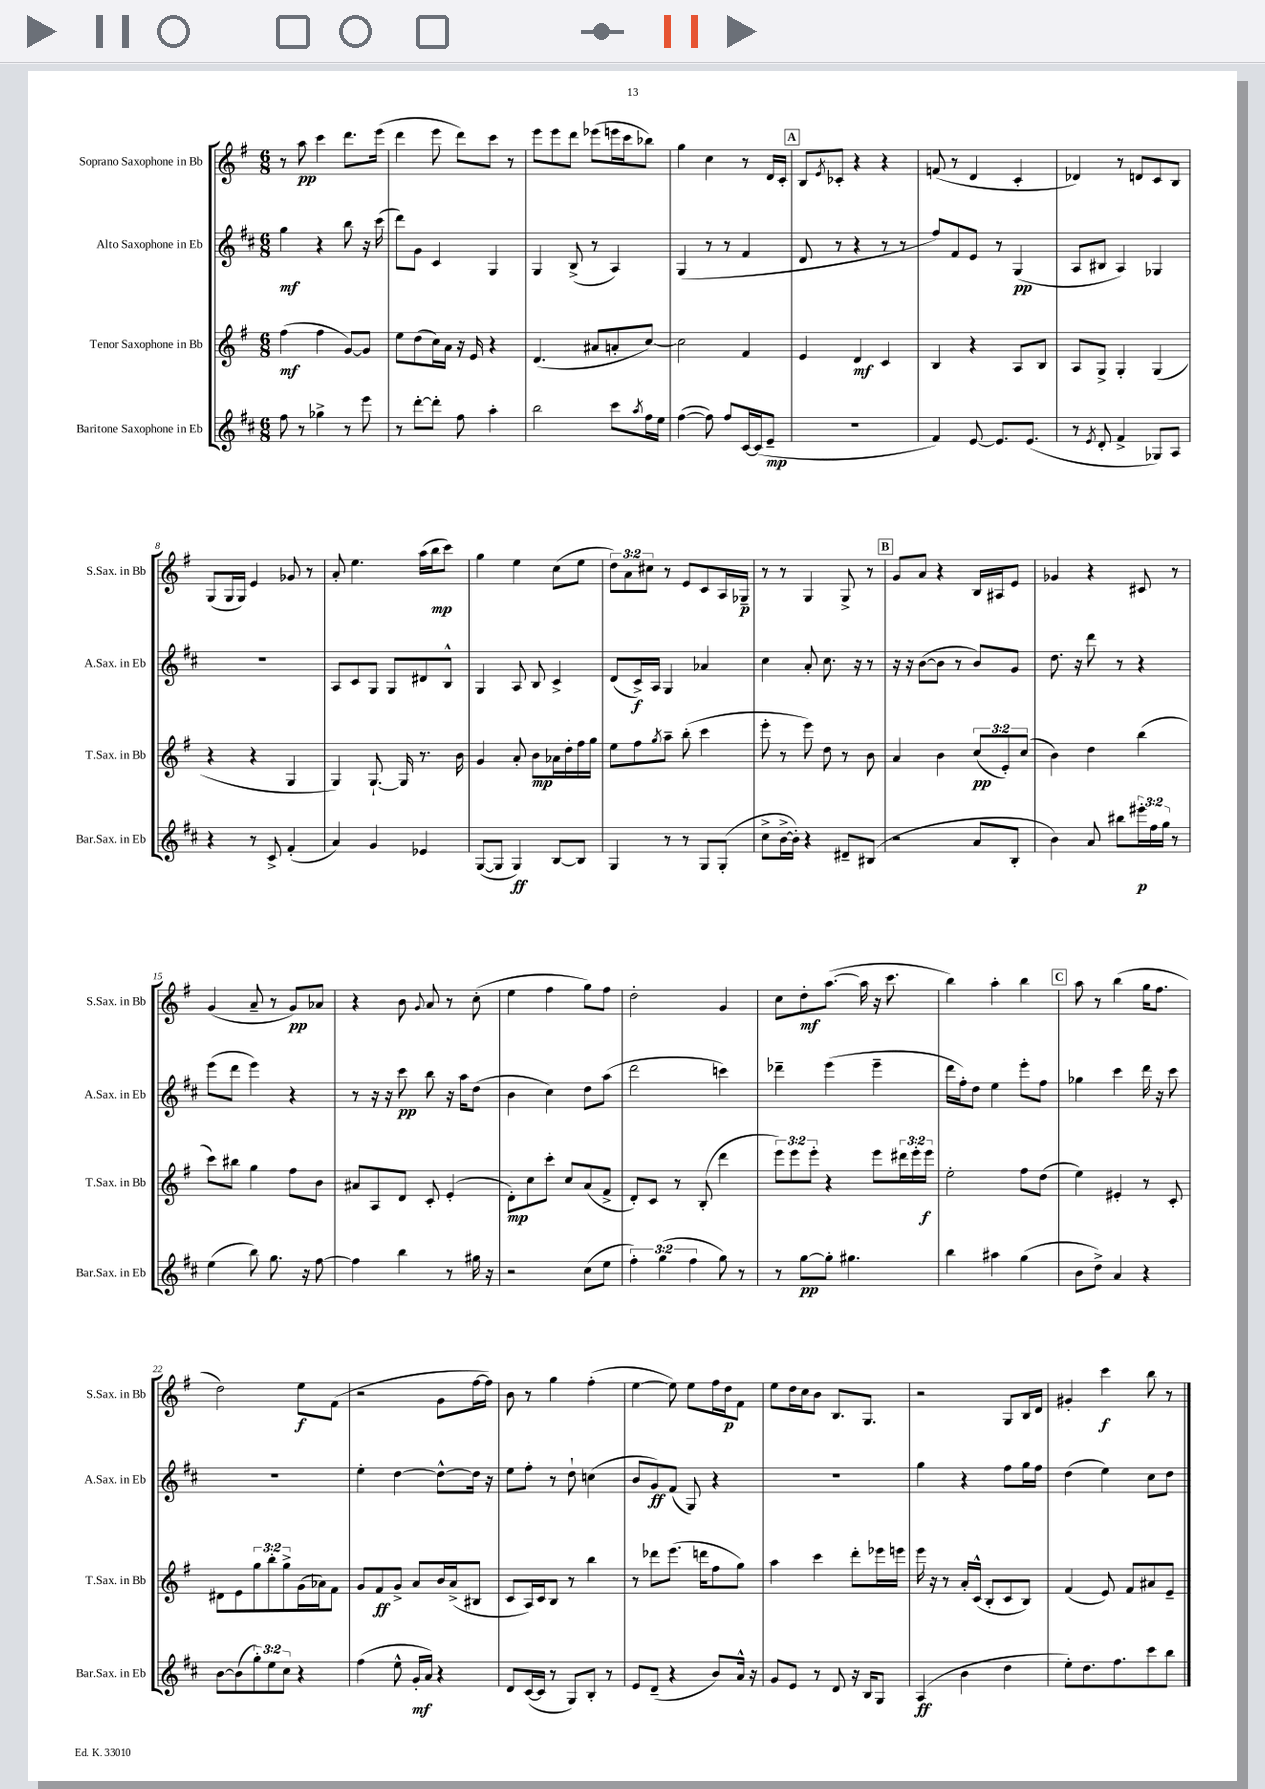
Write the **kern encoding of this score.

**kern	**dynam	**kern	**dynam	**kern	**dynam	**kern	**dynam
*part4	*part4	*part3	*part3	*part2	*part2	*part1	*part1
*staff4	*staff4	*staff3	*staff3	*staff2	*staff2	*staff1	*staff1
*I"Baritone Saxophone in Eb	*	*I"Tenor Saxophone in Bb	*	*I"Alto Saxophone in Eb	*	*I"Soprano Saxophone in Bb	*
*I'Bar.Sax. in Eb	*	*I'T.Sax. in Bb	*	*I'A.Sax. in Eb	*	*I'S.Sax. in Bb	*
*clefG2	*	*clefG2	*	*clefG2	*	*clefG2	*
*k[f#c#]	*	*k[f#]	*	*k[f#c#]	*	*k[f#]	*
*M6/8	*	*M6/8	*	*M6/8	*	*M6/8	*
=1	=1	=1	=1	=1	=1	=1	=1
8ff#\	.	(4ff#\	mf	4gg\	mf	8r	.
8r	.	.	.	.	.	8aa\	pp
4gg-X^\	.	4ff#\	.	4r	.	4ccc\	.
8r	.	[8g/L)	.	8bb\	.	8.ddd\L	.
8eee\	.	8g/J]	.	16r	.	.	.
.	.	.	.	(16ccc#\	.	(16eee\Jk	.
=2	=2	=2	=2	=2	=2	=2	=2
8r	.	8ee\L	.	8ddd\L)	.	4ddd\	.
[8ddd'\L	.	(8dd\	.	8g\J	.	.	.
8ddd'\J]	.	16cc\L)	.	4c#/	.	8eee\	.
.	.	16a\JJ	.	.	.	.	.
8ff#\	.	16r	.	.	.	8ddd\L)	.
.	.	16e/	.	.	.	.	.
4aa'\	.	4r	.	4G/	.	8ccc\J	.
.	.	.	.	.	.	8r	.
=3	=3	=3	=3	=3	=3	=3	=3
2bb\	.	(4.d/	.	4G/	.	8eee\L	.
.	.	.	.	.	.	8eee\	.
.	.	.	.	(8B^/	.	8ddd\J	.
.	.	8a#X/L	.	8r	.	(8eee-X\L	.
8ccc#\L	.	8an'/	.	4A/)	.	16eeen\L	.
.	.	.	.	.	.	16ccc\J	.
8qaa/	.	.	.	.	.	.	.
16ff#\L	.	[8cc/J)	.	.	.	8bb-X\J)	.
16ee\JJ	.	.	.	.	.	.	.
=4	=4	=4	=4	=4	=4	=4	=4
([4ff#\	.	2cc\]	.	(4G/	.	4gg\	.
8ff#\])	.	.	.	8r	.	4cc\	.
8ff#/L	.	.	.	8r	.	.	.
[16c#/L	.	4f#/	.	4f#/	.	8r	.
(16c#/J]	.	.	.	.	.	.	.
8e~/J	mp	.	.	.	.	16d/LL	.
.	.	.	.	.	.	16c'/JJ	.
!!LO:REH:place=s1:t=A
=5	=5	=5	=5	=5	=5	=5	=5
2.r	.	4e/	.	8d/	.	8B/L	.
.	.	.	.	.	.	8qe/	.
.	.	.	.	8r	.	8c-X'/J	.
.	.	4d/	mf	4r	.	4r	.
.	.	4c/	.	8r	.	4r	.
.	.	.	.	8r	.	.	.
=6	=6	=6	=6	=6	=6	=6	=6
4f#/)	.	4B/	.	8ff#/L)	.	(8fn/	.
.	.	.	.	8f#/	.	8r	.
[8e/	.	4r	.	8e/J	.	4d/	.
8.e/L]	.	.	.	8r	.	.	.
.	.	8A/L	.	(4G/	pp	4c'/	.
(8.e/J	.	.	.	.	.	.	.
.	.	8B/J	.	.	.	.	.
=7	=7	=7	=7	=7	=7	=7	=7
8r	.	8A/L	.	8A/L	.	4d-X/)	.
8qe/	.	.	.	.	.	.	.
8d'/	.	8G^/J	.	8B#X/J	.	.	.
4f#^/	.	4G'/	.	4A/)	.	8r	.
.	.	.	.	.	.	8dn/L	.
8G-X/L)	.	(4G/	.	4G-X/	.	8c/	.
8A/J	.	.	.	.	.	8B/J	.
!!LO:LB:g=z
=8	=8	=8	=8	=8	=8	=8	=8
4r	.	4r	.	2.r	.	(8G/L	.
.	.	.	.	.	.	16G/L	.
.	.	.	.	.	.	16G/JJ)	.
8r	.	4r	.	.	.	4e/	.
8c#^/	.	.	.	.	.	.	.
(4f#'/	.	4G/	.	.	.	8g-X/	.
.	.	.	.	.	.	8r	.
=9	=9	=9	=9	=9	=9	=9	=9
4a/)	.	4G/)	.	8A/L	.	8a'/	.
.	.	.	.	8c#/	.	4.ee\	.
4g/	.	[8.G`/	.	8G/J	.	.	.
.	.	.	.	8G/L	.	.	.
.	.	16G/]	.	.	.	.	.
4e-X/	.	8.r	.	8d#X/	.	(16aa\LL	.
.	.	.	.	.	.	16bb\J	mp
.	.	.	.	8B^^/J	.	8ccc\J)	.
.	.	16b\	.	.	.	.	.
=10	=10	=10	=10	=10	=10	=10	=10
([8G/L	.	4g/	.	4G/	.	4gg\	.
8G/J]	.	.	.	.	.	.	.
4G/)	ff	8a'/	.	8A/	.	4ee\	.
.	.	8b\L	mp	8B/	.	.	.
[8B/L	.	16a-X\L	.	4c#^/	.	(8cc\L	.
.	.	16dd'\	.	.	.	.	.
8B/J]	.	16ff#\	.	.	.	8ee\J	.
.	.	16gg\JJ	.	.	.	.	.
=11	=11	=11	=11	=11	=11	=11	=11
4G/	.	8ee\L	.	(8d/L	.	12dd\L)	.
.	.	.	.	.	.	12a\	.
.	.	8ff#\	.	16c#^/L)	f	.	.
.	.	.	.	.	.	12cc#X\J	.
.	.	.	.	16A/JJ	.	.	.
.	.	8qgg/	.	.	.	.	.
8r	.	8aa~\J	.	4G/	.	8r	.
8r	.	(8bb'\	.	.	.	8e/L	.
8G/L	.	4ccc\	.	4a-X/	.	8c/	.
(8G'/J	.	.	.	.	.	16A/L	.
.	.	.	.	.	.	16G-X~/JJ	p
=12	=12	=12	=12	=12	=12	=12	=12
8cc#^\L	.	8eee'\	.	4cc#\	.	8r	.
[16b^\L	.	8r	.	.	.	8r	.
16b'\JJ])	.	.	.	.	.	.	.
4r	.	8eee\)	.	8a'/	.	4G/	.
.	.	8dd\	.	8.cc#\	.	.	.
8d#X~/L	.	8r	.	.	.	8G^/	.
.	.	.	.	16r	.	.	.
(8B#X/J	.	8b\	.	8r	.	8r	.
!!LO:REH:place=s1:t=B
=13	=13	=13	=13	=13	=13	=13	=13
2r	.	4a/	.	16r	.	8g/L	.
.	.	.	.	16r	.	.	.
.	.	.	.	([8b\L	.	8a/J	.
.	.	4b\	.	8b\J]	.	4r	.
.	.	.	.	8r	.	.	.
8a/L	.	(12cc/L	pp	8b/L)	.	16B/LL	.
.	.	.	.	.	.	16A#X/J	.
.	.	12e'/)	.	.	.	.	.
8B'/J	.	.	.	8g/J	.	8e/J	.
.	.	(12cc/J	.	.	.	.	.
=14	=14	=14	=14	=14	=14	=14	=14
4b\)	.	4b\)	.	8.dd\	.	4g-X/	.
.	.	.	.	16r	.	.	.
8a/	.	4dd\	.	8ddd\	.	4r	.
8bb#X\L	.	.	.	8r	.	.	.
24eee#X'\L	p	(4bb\	.	4r	.	8c#X/	.
24ff#\	.	.	.	.	.	.	.
24gg\JJ	.	.	.	.	.	.	.
8r	.	.	.	.	.	8r	.
!!LO:LB:g=z
=15	=15	=15	=15	=15	=15	=15	=15
(4ee\	.	8ccc\L)	.	(8eee\L	.	(4g/	.
.	.	8bb#X\J	.	8ddd\J	.	.	.
8bb\)	.	4gg\	.	4eee\)	.	8a~/	.
8.gg\	.	.	.	.	.	8r	.
.	.	8ff#\L	.	4r	.	8g/L)	pp
16r	.	.	.	.	.	.	.
[8ff#\	.	8b\J	.	.	.	8a-X/J	.
=16	=16	=16	=16	=16	=16	=16	=16
4ff#\]	.	8a#X/L	.	8r	.	4r	.
.	.	8A/	.	16r	.	.	.
.	.	.	.	16r	.	.	.
4bb\	.	8d/J	.	8ccc#\	pp	8b\	.
.	.	.	.	.	.	8qqg/	.
.	.	8c'/	.	8bb\	.	8a/	.
8r	.	(4e'/	.	16r	.	8r	.
.	.	.	.	16aa\KL	.	.	.
16gg#X\	.	.	.	(8dd\J	.	(8cc'\	.
16r	.	.	.	.	.	.	.
=17	=17	=17	=17	=17	=17	=17	=17
2r	.	8d'\L)	mp	4b\	.	4ee\	.
.	.	8cc\	.	.	.	.	.
.	.	8ccc'\J	.	4cc#\)	.	4ff#\	.
.	.	8cc/L	.	.	.	.	.
(8cc#\L	.	(8a/	.	8dd\L	.	8gg\L)	.
8ee\J	.	8f#^/J	.	(8aa\J	.	8ff#\J	.
=18	=18	=18	=18	=18	=18	=18	=18
6ff#'\)	.	8d'/L)	.	2ddd\	.	2dd'\	.
.	.	8c/J	.	.	.	.	.
(6gg\	.	.	.	.	.	.	.
.	.	8r	.	.	.	.	.
6ff#\	.	.	.	.	.	.	.
.	.	(8B'/	.	.	.	.	.
8gg\)	.	4ddd\	.	4cccn\)	.	4g/	.
8r	.	.	.	.	.	.	.
=19	=19	=19	=19	=19	=19	=19	=19
8r	.	12eee\L)	.	4ddd-X~\	.	8cc\L	.
.	.	12eee\	.	.	.	.	.
[8gg\L	pp	.	.	.	.	8dd'\	mf
.	.	12eee'\J	.	.	.	.	.
8gg'\J]	.	4r	.	(4eee\	.	([8.aa\J	.
4.gg#X\	.	.	.	.	.	.	.
.	.	.	.	.	.	16aa\]	.
.	.	8eee\L	.	4eee~\	.	16r	.
.	.	.	.	.	.	8.ccc\	.
.	.	24ddd#X\L	.	.	.	.	.
.	.	24eee'\	.	.	.	.	.
.	.	24eee\JJ	f	.	.	.	.
=20	=20	=20	=20	=20	=20	=20	=20
4bb\	.	2ee'\	.	16ddd\LL	.	4bb\)	.
.	.	.	.	16ff#'\J)	.	.	.
.	.	.	.	8dd\J	.	.	.
4aa#X\	.	.	.	4ee\	.	4aa'\	.
(4gg\	.	8ff#\L	.	8eee'\L	.	4bb\	.
.	.	(8dd\J	.	8ff#\J	.	.	.
!!LO:REH:place=s1:t=C
=21	=21	=21	=21	=21	=21	=21	=21
8b\L	.	4ee\)	.	4gg-X\	.	8aa\	.
8dd^\J)	.	.	.	.	.	8r	.
4a/	.	4e#X'/	.	4ccc#\	.	(4bb\	.
4r	.	8r	.	16ddd\	.	16gg\KL	.
.	.	.	.	16r	.	8.ff#\J	.
.	.	8c'/	.	8ccc#\	.	.	.
!!LO:LB:g=z
=22	=22	=22	=22	=22	=22	=22	=22
[8b\L	.	8d#X\L	.	2.r	.	2dd\)	.
(8b\]	.	8e\	.	.	.	.	.
12gg'\)	.	12gg\	.	.	.	.	.
12ee\	.	12bb'\	.	.	.	.	.
12cc#\J	.	12gg^\	.	.	.	.	.
4r	.	(16g\L	.	.	.	8ee\L	f
.	.	16a-X\J)	.	.	.	.	.
.	.	8f#\J	.	.	.	(8f#\J	.
=23	=23	=23	=23	=23	=23	=23	=23
(4ff#\	.	8g/L	.	4ee'\	.	2r	.
.	.	8f#/	ff	.	.	.	.
8ee^^\	.	8g^/J	.	[4dd\	.	.	.
16g'/LL	mf	8a/L	.	.	.	.	.
16a/JJ)	.	.	.	.	.	.	.
4r	.	16b/L	.	8dd^^\L_	.	8g\L	.
.	.	(16a^/J	.	.	.	.	.
.	.	8B#X/J	.	16dd\Jk]	.	[16ff#\L	.
.	.	.	.	16r	.	16ff#\JJ])	.
=24	=24	=24	=24	=24	=24	=24	=24
8d/L	.	8c/L	.	8ee\L	.	8b\	.
([16c#/L	.	16A/L)	.	8ff#'\J	.	8r	.
16c#/JJ]	.	16c/J	.	.	.	.	.
8r	.	8B/J	.	8r	.	4gg\	.
8G/L)	.	8r	.	8dd`\	.	.	.
8B'/J	.	4bb\	.	(4ccn\	.	(4ff#'\	.
8r	.	.	.	.	.	.	.
=25	=25	=25	=25	=25	=25	=25	=25
8e/L	.	8r	.	8b/L	.	[4ee\	.
(8d~/J	.	8ddd-X\L	.	8g/)	ff	.	.
4r	.	(8.eee\J	.	(8f#/J	.	8ee\])	.
.	.	.	.	8G/)	.	8ee\L	.
.	.	16dddn\KL	.	.	.	.	.
8b/L)	.	8ff#\	.	4r	.	16ff#\L	.
.	.	.	.	.	.	16dd\J	p
16a^^/Jk	.	8gg\J)	.	.	.	8f#\J	.
16r	.	.	.	.	.	.	.
=26	=26	=26	=26	=26	=26	=26	=26
8g/L	.	4aa\	.	2.r	.	8ee\L	.
8e/J	.	.	.	.	.	16dd\L	.
.	.	.	.	.	.	16cc\J	.
8r	.	4ccc\	.	.	.	8b\J	.
8d/	.	.	.	.	.	8.B/L	.
16r	.	8ddd'\L	.	.	.	.	.
16B/KL	.	.	.	.	.	8.G/J	.
8G/J	.	16eee-X\L	.	.	.	.	.
.	.	16eeen\JJ	.	.	.	.	.
=27	=27	=27	=27	=27	=27	=27	=27
(4A/	ff	16eee\	.	4gg\	.	2r	.
.	.	16r	.	.	.	.	.
.	.	8r	.	.	.	.	.
4b\	.	16a'/LL	.	4r	.	.	.
.	.	(16c^^/JJ	.	.	.	.	.
.	.	8B'/L	.	.	.	.	.
4dd\	.	8c/	.	8ff#\L	.	8G/L	.
.	.	8B/J)	.	16gg\L	.	16B/L	.
.	.	.	.	16ff#\JJ	.	16d/JJ	.
=28	=28	=28	=28	=28	=28	=28	=28
8ee'\L)	.	(4f#/	.	(4dd\	.	4g#X'/	.
8.dd\	.	.	.	.	.	.	.
.	.	8e/)	.	4ee\)	.	4ccc\	f
8.ff#\	.	.	.	.	.	.	.
.	.	8f#/L	.	.	.	.	.
8ccc#\	.	8a#X/	.	8cc#\L	.	8bb\	.
8bb\J	.	8e~/J	.	8dd\J	.	8r	.
==	==	==	==	==	==	==	==
*-	*-	*-	*-	*-	*-	*-	*-
